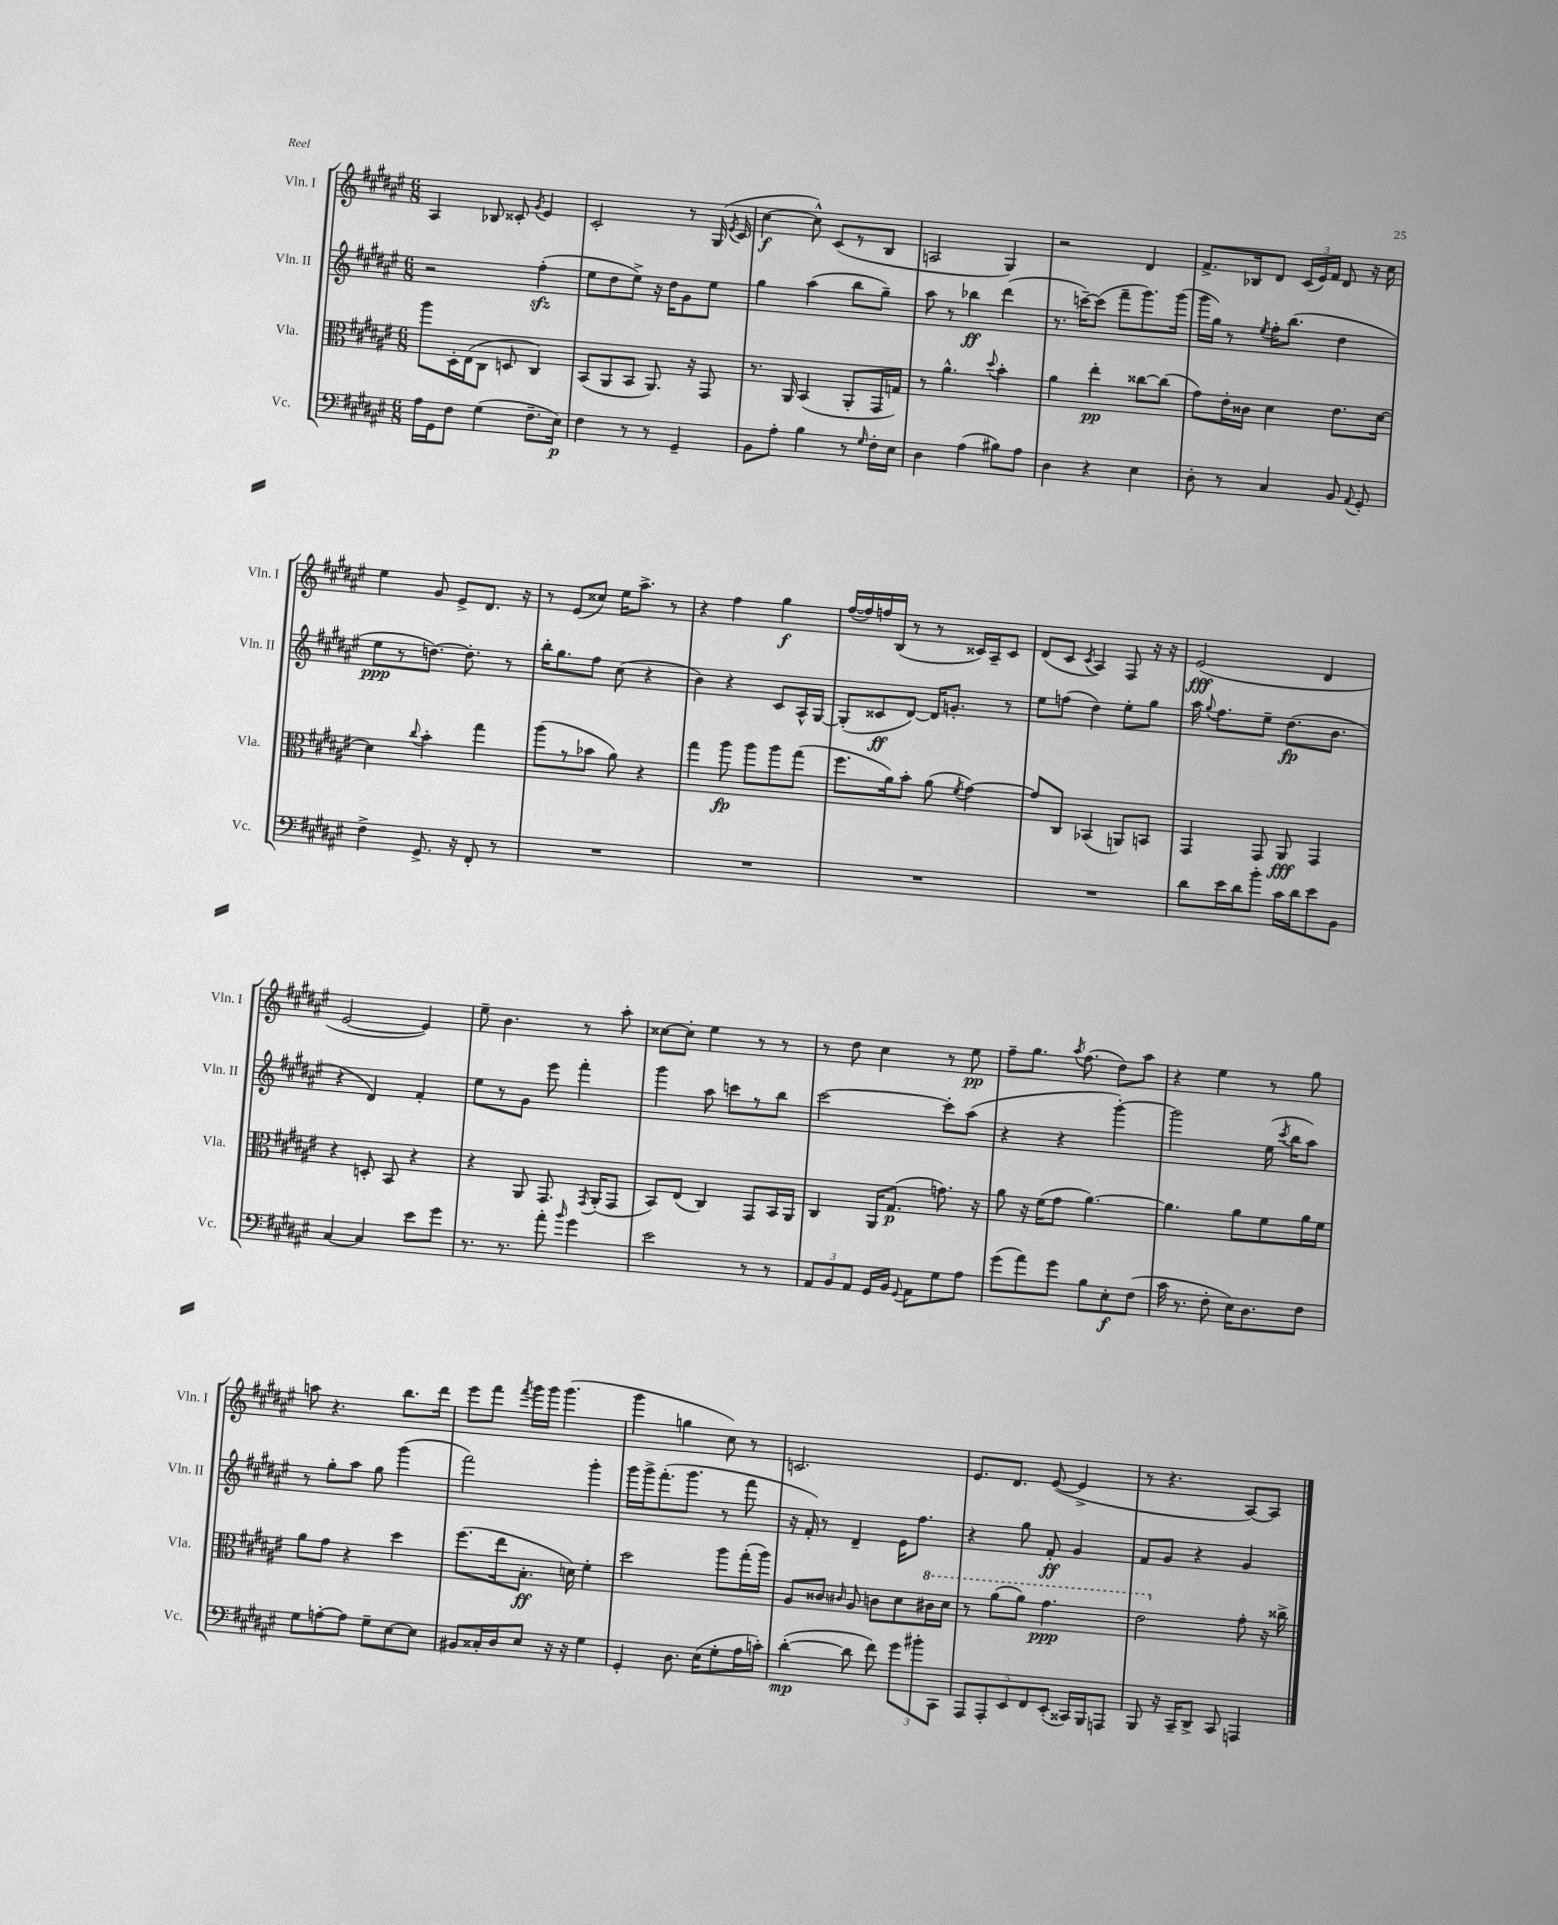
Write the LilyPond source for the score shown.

<<
\new StaffGroup <<
\new Staff = "s0" \with { instrumentName = "Vln. I" shortInstrumentName = "Vln. I" } {
    \clef treble \key fis \major \numericTimeSignature \time 6/8
    \autoBeamOff ais4 bes8 cisis'8-. \acciaccatura { gis'8 } eis'4 |
    cis'2-. r8 gis16( \acciaccatura { eis'8 } cis'16 |
    cis''4~\f cis''8-^) cis'8[( r8 b8] |
    a2 gis4) |
    r2 dis'4 |
    fis'8.[-> bes16 dis'8] \tuplet 3/2 { cis'16[( eis'16) fis'16] } dis'8 r16 cis''16 |
    eis''4 gis'8 eis'8[-> dis'8.] r16 |
    r8 eis'8[( cisis''8]) eis''16[ ais''8.]-> r8 |
    r4 fis''4 gis''4\f |
    fis''16[~( fis''16) f''16 b16]( r8 r8 cisis'16[) ais16-- cisis'8] |
    dis'8[( cis'8] \acciaccatura { cis'8 } ais4) fis8 r16 r16 |
    eis'2\fff( dis'4 |
    eis'2~ eis'4) |
    eis''8-- b'4. r8 ais''8-. |
    cisis''8[~ cisis''8]-. eis''4 r8 r8 |
    r8 dis''8 cis''4 r8 eis''8\pp |
    fis''8[-- gis''8.] \acciaccatura { ais''8 } fis''8.( dis''8[) ais''8] |
    r4 eis''4 r8 gis''8 |
    a''8 r4. b''8.[ dis'''16] |
    eis'''8[ fis'''8] \acciaccatura { fis'''8 } gis'''16[ gis'''16] gis'''4.( |
    gis'''4 g''4 cis''8) r8 |
    c'2. |
    eis'8.[ dis'8.] eis'8~( eis'4-> |
    r8 r4. ais8[~) ais8] \bar "|." |
}
\new Staff = "s1" \with { instrumentName = "Vln. II" shortInstrumentName = "Vln. II" } {
    \clef treble \key fis \major \numericTimeSignature \time 6/8
    \autoBeamOff r2 fis''4-.\sfz( |
    eis''8[ dis''8 eis''8]->) r16 dis''16[ gis'8 eis''8] |
    gis''4 ais''4( b''8[ gis''8]--) |
    ais''8 r8 bes''4\ff dis'''4( |
    r8. c'''16[~--) c'''8]( fis'''8[-- gis'''8.) gis'''16]( |
    gis'''16[ gis''16]) r8 \acciaccatura { eis''8 } fis''16[-. b''8.]( dis''4 |
    eis''8[\ppp r8 d''8.]~) d''8.-. r8 |
    b''16[-. gis''8. fis''8] cis''8( r4 |
    b'4) r4 cis'8[ ais16-^ gis16]~ |
    gis8[-.( cisis'8\ff dis'8]~) dis'16[ g'8.]-. r8 |
    eis''8[ f''8]( dis''4) eis''8[-. gis''8] |
    ais''16 \appoggiatura { gis''8 } fis''8.[ eis''8]-- dis''8.[\fp( b'8.] |
    r4 dis'4) fis'4-. |
    eis''8[ r8 gis'8] eis'''8 fis'''4-. |
    gis'''4 ais''8 c'''8[ r8 b''8] |
    cis'''2~ cis'''8[-. ais''8]( |
    r4 r4 gis'''4~-.) |
    gis'''2 eis''16( \acciaccatura { cis'''8 } b''16[ ais''8]) |
    r8 gis''8[-. ais''8] gis''8 gis'''4( |
    fis'''2) gis'''4-. |
    gis'''16[ gis'''16-> fis'''8.-.( gis'''8.] r8 fis'''8 |
    r16 fis'16-.) r8 dis'4-- eis'16[ fis''8.] |
    r4 gis''8 fis'8-.\ff gis'4 |
    fis'8[ gis'8] r4 gis'4 \bar "|." |
}
\new Staff = "s2" \with { instrumentName = "Vla." shortInstrumentName = "Vla." } {
    \clef alto \key fis \major \numericTimeSignature \time 6/8
    \autoBeamOff ais''8[ dis16-. eis16( cis8] d8 cis4) |
    b,8[( ais,8 b,8] ais,8.) r16 gis,8 |
    r8. ais,16 b,4( ais,8[-. gis,16 g16]) |
    r8 ais'4.-^ \appoggiatura { dis''8 } b'4-. |
    ais'4 eis''4-.\pp cisis''8[~ cisis''8]( |
    gis'8[) eis'16-. cisis'16] dis'4 eis'8.[ dis'16]~ |
    dis'4 \appoggiatura { cis''8 } b'4-. gis''4 |
    ais''8[( r8 bes'8] ais'8) r4 |
    gis''4 ais''8\fp ais''8[ ais''8 gis''8]( |
    fis''8.[ ais'16) b'8]-. ais'8( \acciaccatura { fis'8 } gis'4~) |
    gis'8[ cis8] bes,4( a,8[) b,8] |
    gis,4 gis,8 ais,8\fff gis,4 |
    r4 d8-. b,8 r4 |
    r4 ais,8 gis,8. \acciaccatura { gis,8 } ais,16[-.( gis,8] |
    b,8[) eis8]( cis4) gis,8[ b,16 ais,16] |
    cis4 ais,16[ gis8.]\p( g'8.) r16 |
    ais'8 r16 fis'16[( gis'8] ais'4.~) |
    ais'4. ais'8[ fis'8 ais'16 fis'16] |
    ais'8[ gis'8] r4 dis''4 |
    fis''8.[( eis''16 b8.]-.\ff d'16) fis'4-. |
    dis''2 ais''8[ gis''16-.( ais''16]) |
    ais8[ cisis'8] \grace { cis'16 } ais8 c'8[ dis'8 \ottava #1 cis''!16 dis''16] |
    r8 ais''8[( ais''8]) gis''4.\ppp |
    eis''2 \ottava #0 gis'8-. r16 cisis''16-> \bar "|." |
}
\new Staff = "s3" \with { instrumentName = "Vc." shortInstrumentName = "Vc." } {
    \clef bass \key fis \major \numericTimeSignature \time 6/8
    \autoBeamOff ais16[ gis,16 fis8] gis4( fis8.[-- eis16]\p) |
    fis4 r8 r8 gis,4-- |
    b,8[ ais8]-. b4 r8 \grace { gis16 } fis16[-. eis16] |
    dis4 ais4( bis8[) ais8] |
    dis4 r4 eis4 |
    dis8-. r8 cis4 b,8 \appoggiatura { ais,8 } gis,8-. |
    fis4-> gis,8.-> r16 fis,8-. r8 |
    R2. |
    R2. |
    R2. |
    R2. |
    dis'8[ eis'16 dis'16 b'8]-. cis'16[ dis'16 eis'8 b,8] |
    cis4~ cis4 eis'8[ gis'8] |
    r8. r8. ais'8-. \grace { b'16 } gis'4 |
    eis'2 r8 r8 |
    \tuplet 3/2 { ais,8[ b,8 ais,8] } gis,16[ b,16] \appoggiatura { gis,8 } ais,8[ gis8 ais8] |
    gis'8[( ais'8) gis'8] b8[ eis8-.\f fis8]( |
    cis'16 r8. fis8-. eis16[) dis8. fis8] |
    gis8[ a8~-. a8] gis8[-- eis8~ eis8] |
    bis,8[ cisis16-. dis16 eis8] r16 r16 gis4 |
    gis,4-. dis8. eis16[( gis8-. ais16 c'16]-.) |
    dis'4~-.\mp( dis'8 fis'8) \tuplet 3/2 { gis'8[ bis'8-. cis,8] } |
    \tuplet 5/4 { ais,,8[ ais,,8-. eis,8 fis,8 eis,8]-.( } cisis,16[) b,,16 a,,8] |
    b,,8 r16 cis,16[-- dis,8]-> cis,8 a,,4 \bar "|." |
}
>>
>>
\layout { \context { \Score \remove "Bar_number_engraver" } }
